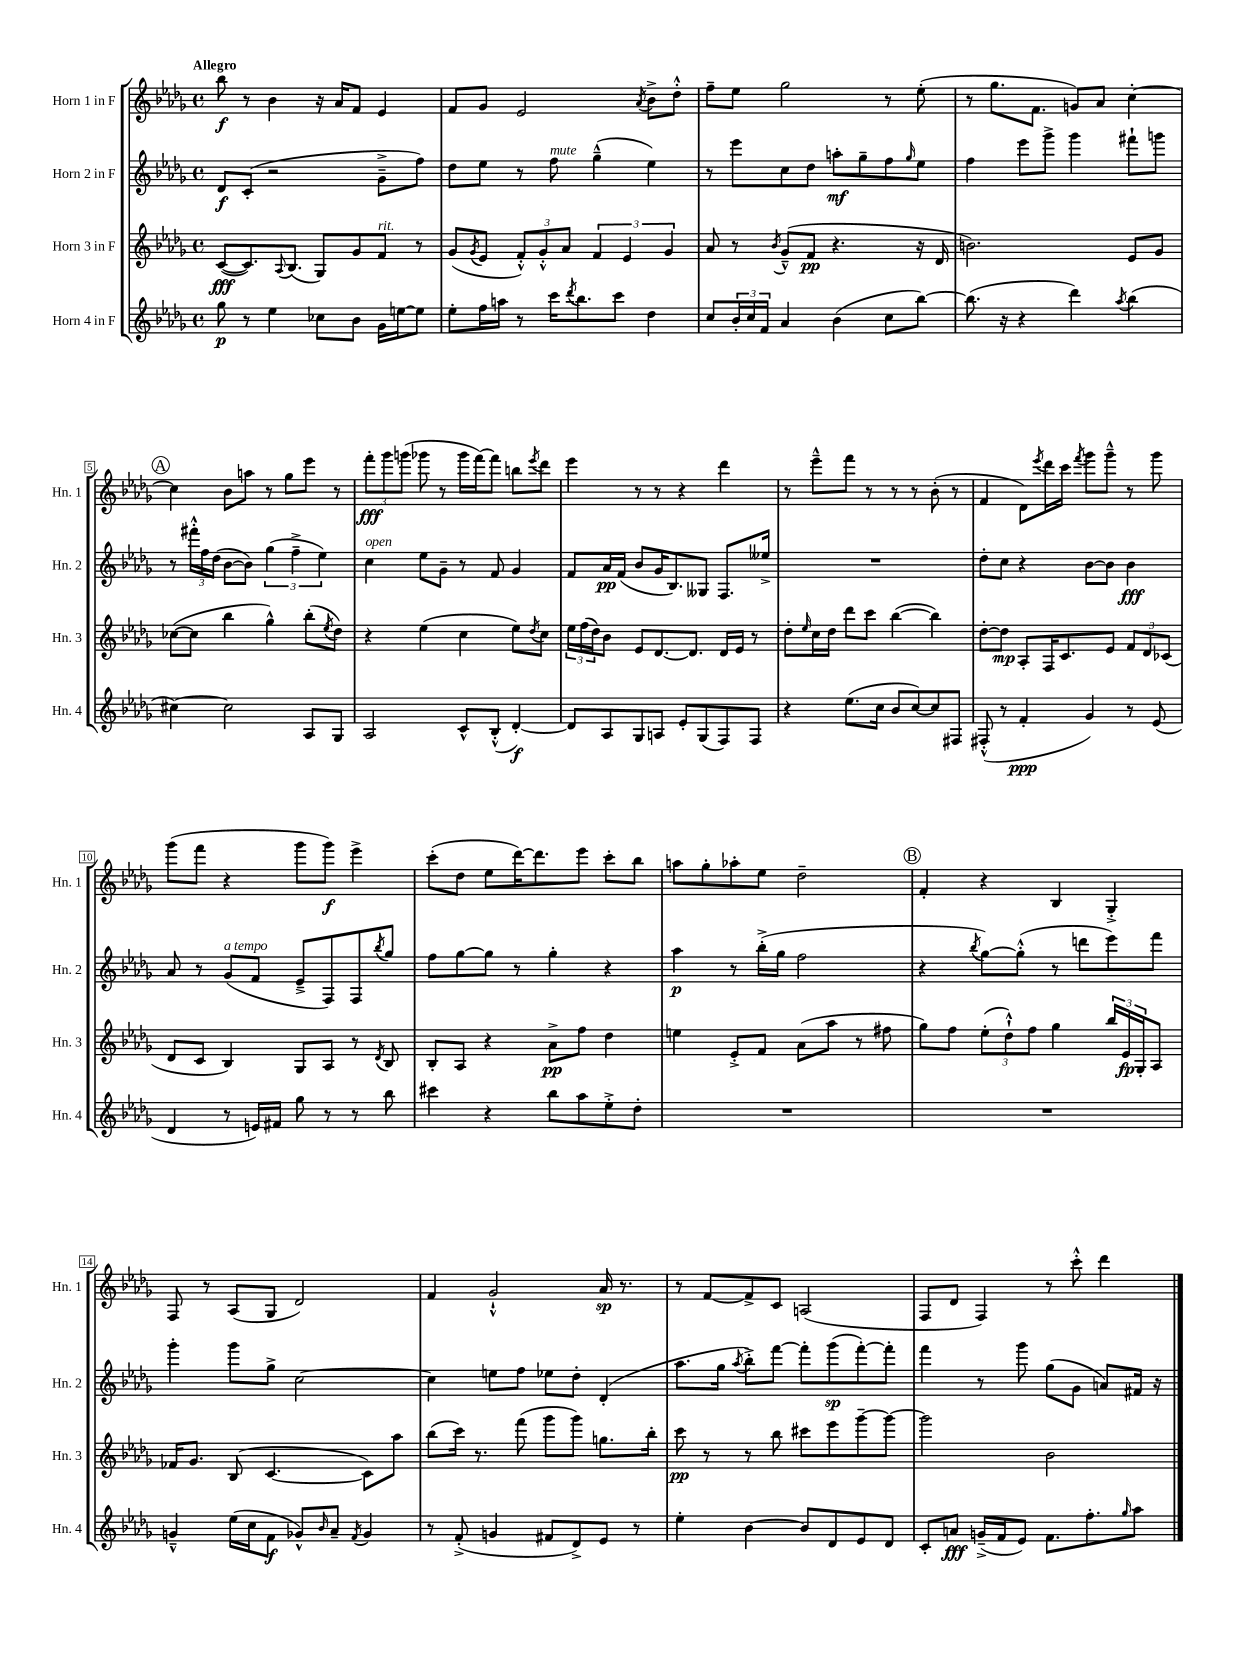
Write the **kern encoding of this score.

**kern	**dynam	**kern	**dynam	**kern	**dynam	**kern	**dynam
*part4	*part4	*part3	*part3	*part2	*part2	*part1	*part1
*staff4	*staff4	*staff3	*staff3	*staff2	*staff2	*staff1	*staff1
*I"Horn 4 in F	*	*I"Horn 3 in F	*	*I"Horn 2 in F	*	*I"Horn 1 in F	*
*I'Hn. 4	*	*I'Hn. 3	*	*I'Hn. 2	*	*I'Hn. 1	*
*clefG2	*	*clefG2	*	*clefG2	*	*clefG2	*
*k[b-e-a-d-g-]	*	*k[b-e-a-d-g-]	*	*k[b-e-a-d-g-]	*	*k[b-e-a-d-g-]	*
*M4/4	*	*M4/4	*	*M4/4	*	*M4/4	*
*met(c)	*	*met(c)	*	*met(c)	*	*met(c)	*
=1	=1	=1	=1	=1	=1	=1	=1
!	!	!	!	!	!	!LO:TX:a:B:t=Allegro	!
8gg-\	p	([8c/L	fff	8d-/L	f	8bb-\	f
8r	.	8.c/])	.	(8c'/J	.	8r	.
4ee-\	.	.	.	2r	.	4b-\	.
.	.	8qqA-/	.	.	.	.	.
.	.	(8.B-/J	.	.	.	.	.
8cc-X\L	.	8G-/L)	.	.	.	16r	.
.	.	.	.	.	.	16a-/KL	.
8b-\J	.	8g-/	.	.	.	8f/J	.
!	!	!LO:TX:a:i:t=rit.	!	!	!	!	!
16g-\LL	.	8f/J	.	8g-~^\L	.	4e-/	.
[16een\J	.	.	.	.	.	.	.
8ee\J]	.	8r	.	8ff\J)	.	.	.
=2	=2	=2	=2	=2	=2	=2	=2
8ee-'\L	.	(8g-/L	.	8dd-\L	.	8f/L	.
.	.	8qg-/	.	.	.	.	.
16ff\L	.	8e-/J	.	8ee-\J	.	8g-/J	.
16aan\JJ	.	.	.	.	.	.	.
8r	.	12f'^^/L)	.	8r	.	2e-/	.
.	.	12g-'^^/	.	.	.	.	.
!	!	!	!	!LO:TX:a:i:t=mute	!	!	!
16ccc\KL	.	.	.	8ff\	.	.	.
.	.	12a-/J	.	.	.	.	.
8qddd-/	.	.	.	.	.	.	.
8.bb-\	.	.	.	.	.	.	.
.	.	6f/	.	(4gg-~^^\	.	.	.
8ccc\J	.	.	.	.	.	.	.
.	.	6e-/	.	.	.	.	.
.	.	.	.	.	.	8qa-/	.
4dd-\	.	.	.	4ee-\)	.	8b-^\L	.
.	.	6g-/	.	.	.	.	.
.	.	.	.	.	.	8dd-'^^\J	.
=3	=3	=3	=3	=3	=3	=3	=3
8cc/L	.	8a-/	.	8r	.	8ff~\L	.
24b-'/L	.	8r	.	8eee-\L	.	8ee-\J	.
24cc/	.	.	.	.	.	.	.
24f/JJ	.	.	.	.	.	.	.
.	.	8qb-/	.	.	.	.	.
4a-/	.	(8g-~^^/L	.	8cc\	.	2gg-\	.
.	.	8f/J	pp	8dd-\J	.	.	.
(4b-\	.	4.r	.	8aan'\L	mf	.	.
.	.	.	.	8gg-~\	.	.	.
8cc\L	.	.	.	8ff\	.	8r	.
.	.	.	.	16qqgg-/	.	.	.
[8bb-\J)	.	16r	.	8ee-\J	.	(8ee-'\	.
.	.	16d-/	.	.	.	.	.
=4	=4	=4	=4	=4	=4	=4	=4
(8.bb-\]	.	2.bn\)	.	4ff\	.	8r	.
.	.	.	.	.	.	8.gg-\L	.
16r	.	.	.	.	.	.	.
4r	.	.	.	8eee-\L	.	.	.
.	.	.	.	.	.	8.f\J	.
.	.	.	.	8ggg-^\J	.	.	.
4ddd-\)	.	.	.	4ggg-\	.	8gn/L)	.
.	.	.	.	.	.	8a-/J	.
8qaa-/	.	.	.	.	.	.	.
(4bb-\	.	8e-/L	.	8fff#X`\L	.	[4cc'\	.
.	.	8g-/J	.	8gggn\J	.	.	.
!!LO:LB:g=z
!!LO:REH:place=s1:t=A
=5	=5	=5	=5	=5	=5	=5	=5
[4cc#X\)	.	([8cc-X\L	.	8r	.	4cc\]	.
.	.	8cc-\J]	.	24fff#X'^^\LL	.	.	.
.	.	.	.	24ff\	.	.	.
.	.	.	.	(24dd-\JJ	.	.	.
2cc#\]	.	4bb-\	.	[8b-\L	.	8b-\L	.
.	.	.	.	8b-\J])	.	8aan\J	.
.	.	4gg-^^\)	.	(6gg-\	.	8r	.
.	.	.	.	.	.	8gg-\L	.
.	.	.	.	6ff~^\	.	.	.
8A-/L	.	(8bb-'\L	.	.	.	8eee-\J	.
.	.	.	.	6ee-\)	.	.	.
.	.	8qee-/	.	.	.	.	.
8G-/J	.	8dd-\J)	.	.	.	8r	.
=6	=6	=6	=6	=6	=6	=6	=6
!	!	!	!	!LO:TX:a:i:t=open	!	!	!
2A-/	.	4r	.	4cc\	.	12fff'\L	fff
.	.	.	.	.	.	12ggg-\	.
.	.	.	.	.	.	(12gggn\J	.
.	.	(4ee-\	.	8ee-\L	.	8ggg-X\	.
.	.	.	.	8g-~\J	.	8r	.
8c^^/L	.	4cc\	.	8r	.	16ggg-\LL	.
.	.	.	.	.	.	[16fff\J)	.
(8B-'^^/J	.	.	.	8f/	.	8fff\J]	.
[4d-'/)	f	8ee-\L)	.	4g-/	.	8bbn\L	.
.	.	8qdd-/	.	.	.	8qeee-/	.
.	.	8cc\J	.	.	.	8ddd-\J	.
=7	=7	=7	=7	=7	=7	=7	=7
8d-/L]	.	24ee-\LL	.	8f/L	.	4eee-\	.
.	.	(24ff\	.	.	.	.	.
.	.	24dd-\J)	.	.	.	.	.
8A-/	.	8b-\J	.	16a-/L	pp	.	.
.	.	.	.	(16f/JJ	.	.	.
8G-/	.	8e-/L	.	8b-/L	.	8r	.
8An/J	.	[8.d-/	.	16g-/K	.	8r	.
.	.	.	.	8.B-/)	.	.	.
8e-'/L	.	.	.	.	.	4r	.
.	.	8.d-/J]	.	.	.	.	.
(8G-/	.	.	.	8G--X/J	.	.	.
8F/)	.	16d-/LL	.	8.F/L	.	4ddd-\	.
.	.	16e-/JJ	.	.	.	.	.
8F/J	.	8r	.	.	.	.	.
.	.	.	.	16ee--X^/Jk	.	.	.
=8	=8	=8	=8	=8	=8	=8	=8
4r	.	8dd-'\L	.	1r	.	8r	.
.	.	16qqee-/	.	.	.	.	.
.	.	16cc\L	.	.	.	8eee-~^^\L	.
.	.	16dd-\JJ	.	.	.	.	.
(8.ee-\L	.	8ddd-\L	.	.	.	8fff\J	.
.	.	8ccc\J	.	.	.	8r	.
16cc\Jk	.	.	.	.	.	.	.
8b-/L	.	([4bb-\	.	.	.	8r	.
[8cc/)	.	.	.	.	.	8r	.
8cc/]	.	4bb-\])	.	.	.	(8b-'\	.
8F#X/J	.	.	.	.	.	8r	.
=9	=9	=9	=9	=9	=9	=9	=9
(8F#X'^^/	.	[8dd-'\L	.	8dd-'\L	.	4f/	.
8r	.	8dd-\J]	mp	8cc\J	.	.	.
4f'/	ppp	8A-'/L	.	4r	.	8d-\L)	.
.	.	.	.	.	.	8qeee-/	.
.	.	16F/K	.	.	.	16ddd-\L	.
.	.	8.c/	.	.	.	16ccc\JJ	.
.	.	.	.	.	.	8qfff/	.
4g-/)	.	.	.	[8b-\L	.	8ggg-\L	.
.	.	8e-/J	.	8b-\J]	.	8ggg-~^^\J	.
8r	.	12f/L	.	4b-\	fff	8r	.
.	.	12d-/	.	.	.	.	.
(8e-/	.	.	.	.	.	8ggg-\	.
.	.	(12c-X/J	.	.	.	.	.
!!LO:LB:g=z
=10	=10	=10	=10	=10	=10	=10	=10
4d-/	.	8d-/L	.	8a-/	.	(8ggg-\L	.
.	.	8c/J	.	8r	.	8fff\J	.
!	!	!	!	!LO:TX:a:i:t=a tempo	!	!	!
8r	.	4B-/)	.	(8g-/L	.	4r	.
16en/LL)	.	.	.	8f/J	.	.	.
16f#X/JJ	.	.	.	.	.	.	.
8gg-\	.	8G-/L	.	8e-~^/L	.	8ggg-\L	.
8r	.	8A-/J	.	8F/)	.	8ggg-\J)	f
8r	.	8r	.	8F/	.	4eee-^\	.
.	.	8qd-/	.	8qbb-/	.	.	.
8bb-\	.	8B-/	.	8gg-/J	.	.	.
=11	=11	=11	=11	=11	=11	=11	=11
4ccc#X\	.	8B-'/L	.	8ff\L	.	(8ccc'\L	.
.	.	8A-/J	.	[8gg-\	.	8dd-\J	.
4r	.	4r	.	8gg-\J]	.	8ee-\L	.
.	.	.	.	8r	.	[16ddd-\K)	.
.	.	.	.	.	.	8.ddd-\]	.
8bb-\L	.	8a-^\L	pp	4gg-'\	.	.	.
8aa-\	.	8ff\J	.	.	.	8eee-\J	.
8ee-'^\	.	4dd-\	.	4r	.	8ccc'\L	.
8dd-'\J	.	.	.	.	.	8bb-\J	.
=12	=12	=12	=12	=12	=12	=12	=12
1r	.	4een\	.	4aa-\	p	8aan\L	.
.	.	.	.	.	.	8gg-'\	.
.	.	8e-'^/L	.	8r	.	8aa-X'\	.
.	.	8f/J	.	(16bb-'^\LL	.	8ee-\J	.
.	.	.	.	16gg-\JJ	.	.	.
.	.	(8a-\L	.	2ff\	.	2dd-~\	.
.	.	8aa-\J	.	.	.	.	.
.	.	8r	.	.	.	.	.
.	.	8ff#X\	.	.	.	.	.
!!LO:REH:place=s1:t=B
=13	=13	=13	=13	=13	=13	=13	=13
1r	.	8gg-\L)	.	4r	.	4f'/	.
.	.	8ff\J	.	.	.	.	.
.	.	.	.	8qbb-/	.	.	.
.	.	(12ee-'\L	.	[8gg-\L)	.	4r	.
.	.	12dd-`^^\)	.	.	.	.	.
.	.	.	.	(8gg-'^^\J]	.	.	.
.	.	12ff\J	.	.	.	.	.
.	.	4gg-\	.	8r	.	4B-/	.
.	.	.	.	8dddn\L	.	.	.
.	.	24bb-/LL	.	8eee-\)	.	4G-'^/	.
.	.	24e-/	fp	.	.	.	.
.	.	24G-'/J	.	.	.	.	.
.	.	8A-/J	.	8fff\J	.	.	.
!!LO:LB:g=z
=14	=14	=14	=14	=14	=14	=14	=14
4gn~^^/	.	16f-X/KL	.	4ggg-'\	.	8F/	.
.	.	8.g-/J	.	.	.	.	.
.	.	.	.	.	.	8r	.
(16ee-\LL	.	(8B-/	.	8ggg-\L	.	(8A-/L	.
16cc\J	.	.	.	.	.	.	.
8f\J	f	[4.c/	.	8gg-^\J	.	8G-/J	.
8g-X^^/L)	.	.	.	[2cc\	.	2d-/)	.
16qqb-/	.	.	.	.	.	.	.
8a-~/J	.	.	.	.	.	.	.
8qf/	.	.	.	.	.	.	.
4g-/	.	8c\L])	.	.	.	.	.
.	.	8aa-\J	.	.	.	.	.
=15	=15	=15	=15	=15	=15	=15	=15
8r	.	(8bb-\L	.	4cc\]	.	4f/	.
(8f'^/	.	16ccc\Jk)	.	.	.	.	.
.	.	8.r	.	.	.	.	.
4gn/	.	.	.	8een\L	.	2g-`^^/	.
.	.	(8fff\	.	8ff\J	.	.	.
8f#X/L	.	8ggg-\L	.	8ee-X\L	.	.	.
8d-^/)	.	8ggg-\J)	.	8dd-'\J	.	.	.
8e-/J	.	8.ggn\L	.	(4d-'/	.	16a-/	sp
.	.	.	.	.	.	8.r	.
8r	.	.	.	.	.	.	.
.	.	16bb-'\Jk	.	.	.	.	.
=16	=16	=16	=16	=16	=16	=16	=16
4ee-'\	.	8ccc\	pp	8.aa-\L	.	8r	.
.	.	8r	.	.	.	[8f/L	.
.	.	.	.	16gg-\Jk	.	.	.
.	.	.	.	8qaa-/	.	.	.
[4b-\	.	8r	.	8bb-'^\L)	.	8f^/]	.
.	.	8bb-\	.	[8fff\J	.	8c/J	.
8b-/L]	.	8ccc#X\L	.	8fff'\L]	.	(2An/	.
8d-/	.	8eee-\	.	(8ggg-\	sp	.	.
8e-/	.	[8ggg-~\	.	[8fff'\)	.	.	.
8d-/J	.	8ggg-\J_	.	8fff'\J]	.	.	.
=17	=17	=17	=17	=17	=17	=17	=17
8c'/L	.	2ggg-\]	.	4fff\	.	8F/L	.
8an/J	fff	.	.	.	.	8d-/J	.
(16gn~^/LL	.	.	.	8r	.	4F/)	.
16f/J	.	.	.	.	.	.	.
8e-/J)	.	.	.	8ggg-\	.	.	.
8.f\L	.	2b-\	.	(8gg-\L	.	8r	.
.	.	.	.	8g-\J	.	8ccc'^^\	.
8.ff'\	.	.	.	.	.	.	.
.	.	.	.	8an/L)	.	4ddd-\	.
16qqgg-/	.	.	.	.	.	.	.
8aa-\J	.	.	.	16f#X/Jk	.	.	.
.	.	.	.	16r	.	.	.
==	==	==	==	==	==	==	==
*-	*-	*-	*-	*-	*-	*-	*-
